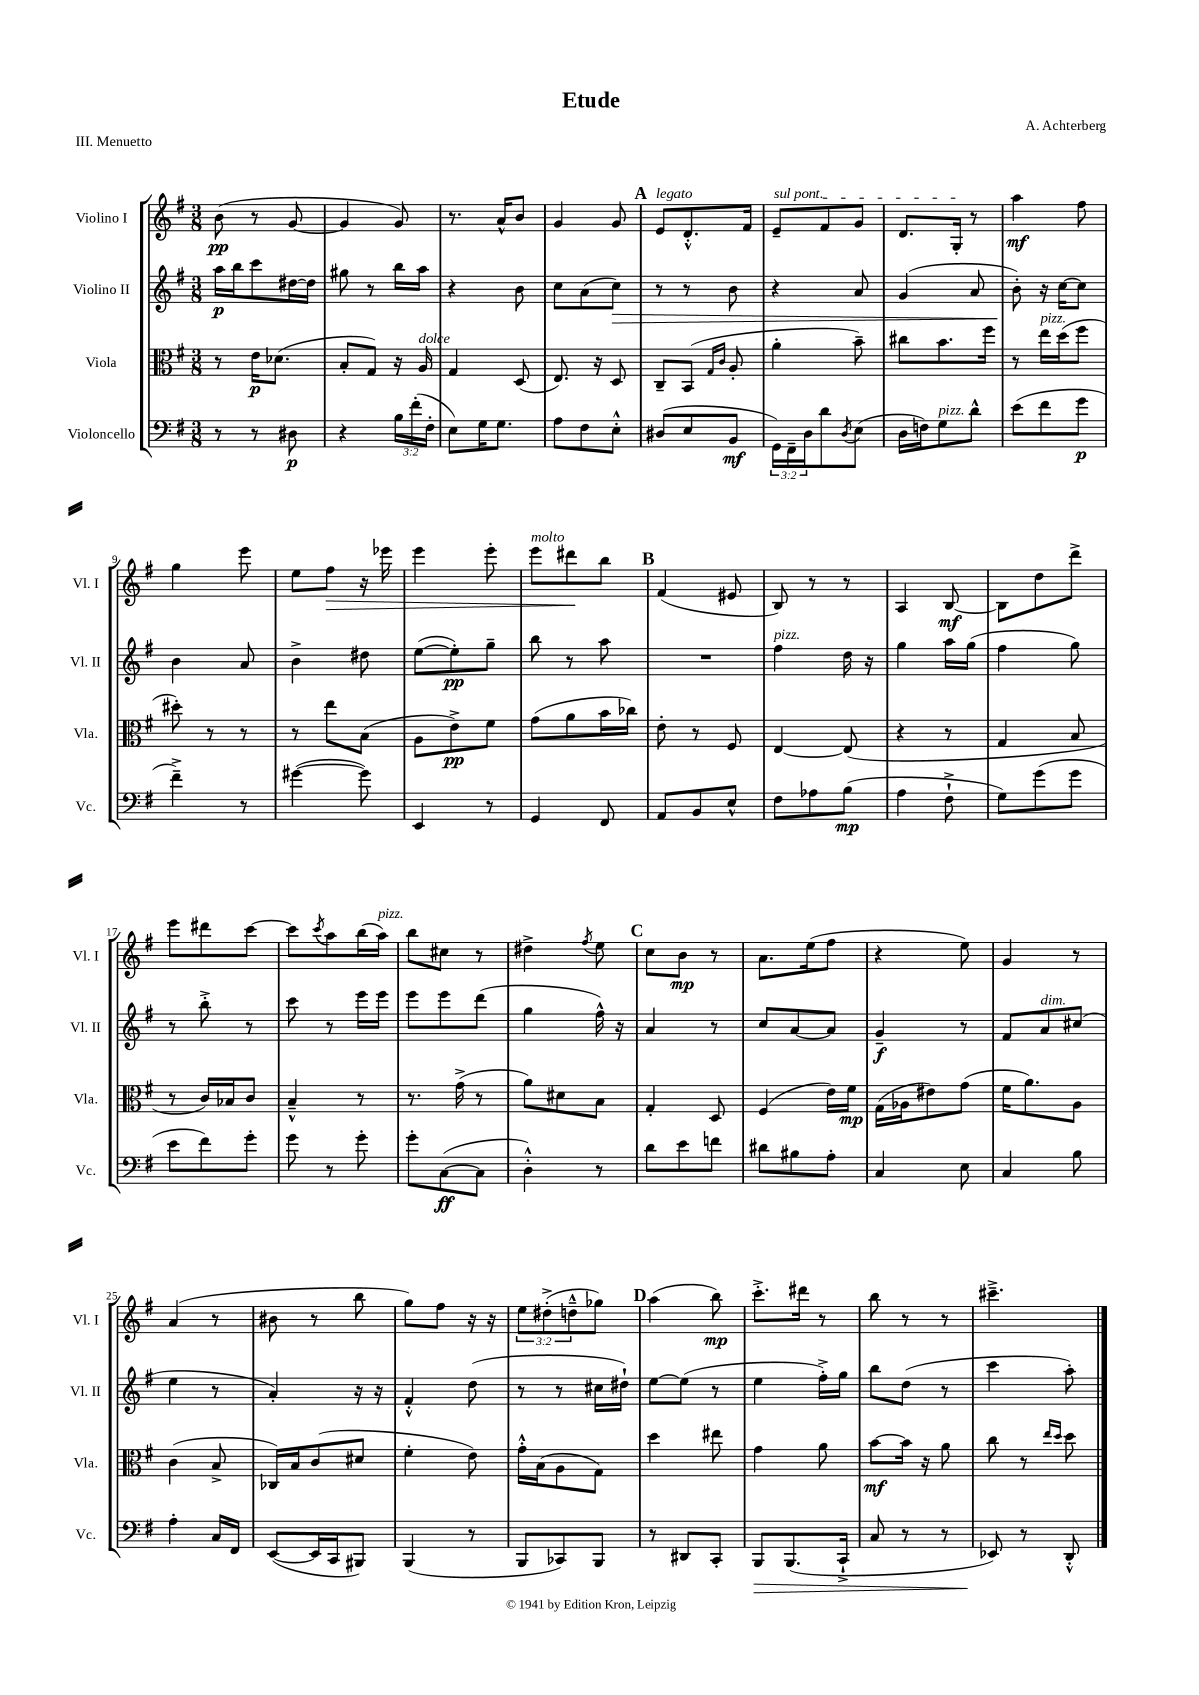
\header { title = "Etude" composer = "A. Achterberg" piece = "III. Menuetto" }
<<
\new StaffGroup <<
\new Staff = "s0" \with { instrumentName = "Violino I" shortInstrumentName = "Vl. I" } {
    \clef treble \key g \major \numericTimeSignature \time 3/8 \override Staff.TupletNumber.text = #tuplet-number::calc-fraction-text
    b'8\pp( r8 g'8~ |
    g'4 g'8) |
    r8. a'16-^ b'8 |
    g'4 g'8 |
    \mark \markup { \bold "A" } e'8^\markup { \italic "legato" } d'8.-.-^ fis'16 |
    \once \override TextSpanner.bound-details.left.text = \markup { \italic "sul pont." } e'8--\startTextSpan fis'8 g'8 |
    d'8. g16-.\stopTextSpan r8 |
    a''4\mf fis''8 |
    g''4 e'''8 |
    e''8 fis''8\> r16 ees'''16 |
    e'''4 e'''8-. |
    e'''8^\markup { \italic "molto" } dis'''8\! b''8 |
    \mark \markup { \bold "B" } fis'4( eis'8 |
    b8) r8 r8 |
    a4 b8~\mf |
    b8 d''8 d'''8-> |
    e'''8 dis'''8 c'''8~ |
    c'''8 \acciaccatura { c'''8 } a''8 b''16( a''16^\markup { \italic "pizz." }) |
    b''8 cis''8 r8 |
    dis''4-> \acciaccatura { fis''8 } e''8 |
    \mark \markup { \bold "C" } c''8 b'8\mp r8 |
    a'8. e''16( fis''8 |
    r4 e''8) |
    g'4 r8 |
    a'4( r8 |
    bis'8 r8 b''8 |
    g''8) fis''8 r16 r16 |
    \tuplet 3/2 { e''8 dis''8-.->( d''8---^ } ges''8) |
    \mark \markup { \bold "D" } a''4( b''8\mp) |
    c'''8.-.-> dis'''16 r8 |
    b''8 r8 r8 |
    cis'''4.---> \bar "|." |
}
\new Staff = "s1" \with { instrumentName = "Violino II" shortInstrumentName = "Vl. II" } {
    \clef treble \key g \major \numericTimeSignature \time 3/8
    a''16\p b''16 c'''8 dis''16~ dis''16 |
    gis''8 r8 b''16 a''16 |
    r4 b'8 |
    c''8 a'8( c''8\>) |
    \mark \markup { \bold "A" } r8 r8 b'8 |
    r4 a'8 |
    g'4( a'8 |
    b'8-.\!) r16 c''16~ c''8 |
    b'4 a'8 |
    b'4-> dis''8 |
    e''8~( e''8-.\pp) g''8-- |
    b''8 r8 a''8 |
    \mark \markup { \bold "B" } R4. |
    fis''4^\markup { \italic "pizz." } d''16 r16 |
    g''4 a''16 g''16( |
    fis''4 g''8) |
    r8 b''8-.-> r8 |
    c'''8 r8 e'''16 e'''16 |
    e'''8 e'''8 d'''8( |
    g''4 fis''16-^) r16 |
    \mark \markup { \bold "C" } a'4 r8 |
    c''8 a'8~ a'8 |
    g'4--\f r8 |
    fis'8 a'8^\markup { \italic "dim." } cis''8( |
    e''4 r8 |
    a'4-.) r16 r16 |
    fis'4-.-^ d''8( |
    r8 r8 cis''16 dis''16-!) |
    \mark \markup { \bold "D" } e''8~ e''8( r8 |
    e''4 fis''16-.->) g''16 |
    b''8 d''8( r8 |
    c'''4 a''8-.) \bar "|." |
}
\new Staff = "s2" \with { instrumentName = "Viola" shortInstrumentName = "Vla." } {
    \clef alto \key g \major \numericTimeSignature \time 3/8
    r8 e'16\p des'8.( |
    b8-. g8) r16 a16^\markup { \italic "dolce" } |
    g4 d8( |
    e8.) r16 d8 |
    \mark \markup { \bold "A" } c8-- b,8( \grace { g16 c'16 } a8-. |
    a'4-. b'8--) |
    cis''8 b'8. fis''16 |
    r8 e''16^\markup { \italic "pizz." } d''16( fis''8 |
    dis''8-.) r8 r8 |
    r8 e''8 b8( |
    a8 e'8->\pp) fis'8 |
    g'8( a'8 b'16 ces''16) |
    \mark \markup { \bold "B" } e'8-. r8 fis8 |
    e4~ e8( |
    r4 r8 |
    g4 b8 |
    r8 c'16) bes16 c'8 |
    b4---^ r8 |
    r8. g'16->( r8 |
    a'8) dis'8 b8 |
    \mark \markup { \bold "C" } g4-. d8 |
    fis4( e'16) fis'16\mp |
    g16( aes16 eis'8) g'8( |
    fis'16 a'8.) a8 |
    c'4( b8-> |
    ces16) b16 c'8( dis'8 |
    fis'4-. e'8) |
    g'16-.-^ b16( a8 g8) |
    \mark \markup { \bold "D" } d''4 eis''8 |
    g'4 a'8 |
    b'8~\mf b'16 r16 a'8 |
    c''8 r8 \grace { e''16 d''16 } d''8 \bar "|." |
}
\new Staff = "s3" \with { instrumentName = "Violoncello" shortInstrumentName = "Vc." } {
    \clef bass \key g \major \numericTimeSignature \time 3/8 \override Staff.TupletNumber.text = #tuplet-number::calc-fraction-text
    r8 r8 dis8\p |
    r4 \tuplet 3/2 { b16 fis'16-.( fis16-. } |
    e8) g16 g8. |
    a8 fis8 e8-.-^ |
    \mark \markup { \bold "A" } dis8( e8 b,8\mf |
    \tuplet 3/2 { g,16) fis,16-- d16 } d'8 \acciaccatura { d8 } e8( |
    d16 f16) g8^\markup { \italic "pizz." } d'8-^ |
    e'8( fis'8 g'8\p |
    fis'4--->) r8 |
    gis'4~( gis'8) |
    e,4 r8 |
    g,4 fis,8 |
    \mark \markup { \bold "B" } a,8 b,8 e8-^ |
    fis8 aes8 b8\mp( |
    a4 fis8-!-> |
    g8) g'8( g'8 |
    e'8 fis'8) g'8-. |
    g'8 r8 g'8-. |
    g'8-. c8~\ff( c8 |
    d4-.-^) r8 |
    \mark \markup { \bold "C" } d'8 e'8 f'8 |
    dis'8 bis8 a8-. |
    c4 e8 |
    c4 b8 |
    a4-. c16 fis,16 |
    e,8~( e,16 c,16 bis,,8) |
    b,,4( r8 |
    b,,8 ces,8) b,,8 |
    \mark \markup { \bold "D" } r8 dis,8 c,8-. |
    b,,8\> b,,8.( c,16-!-> |
    c8 r8 r8 |
    ees,8\!) r8 d,8-.-^ \bar "|." |
}
>>
>>
